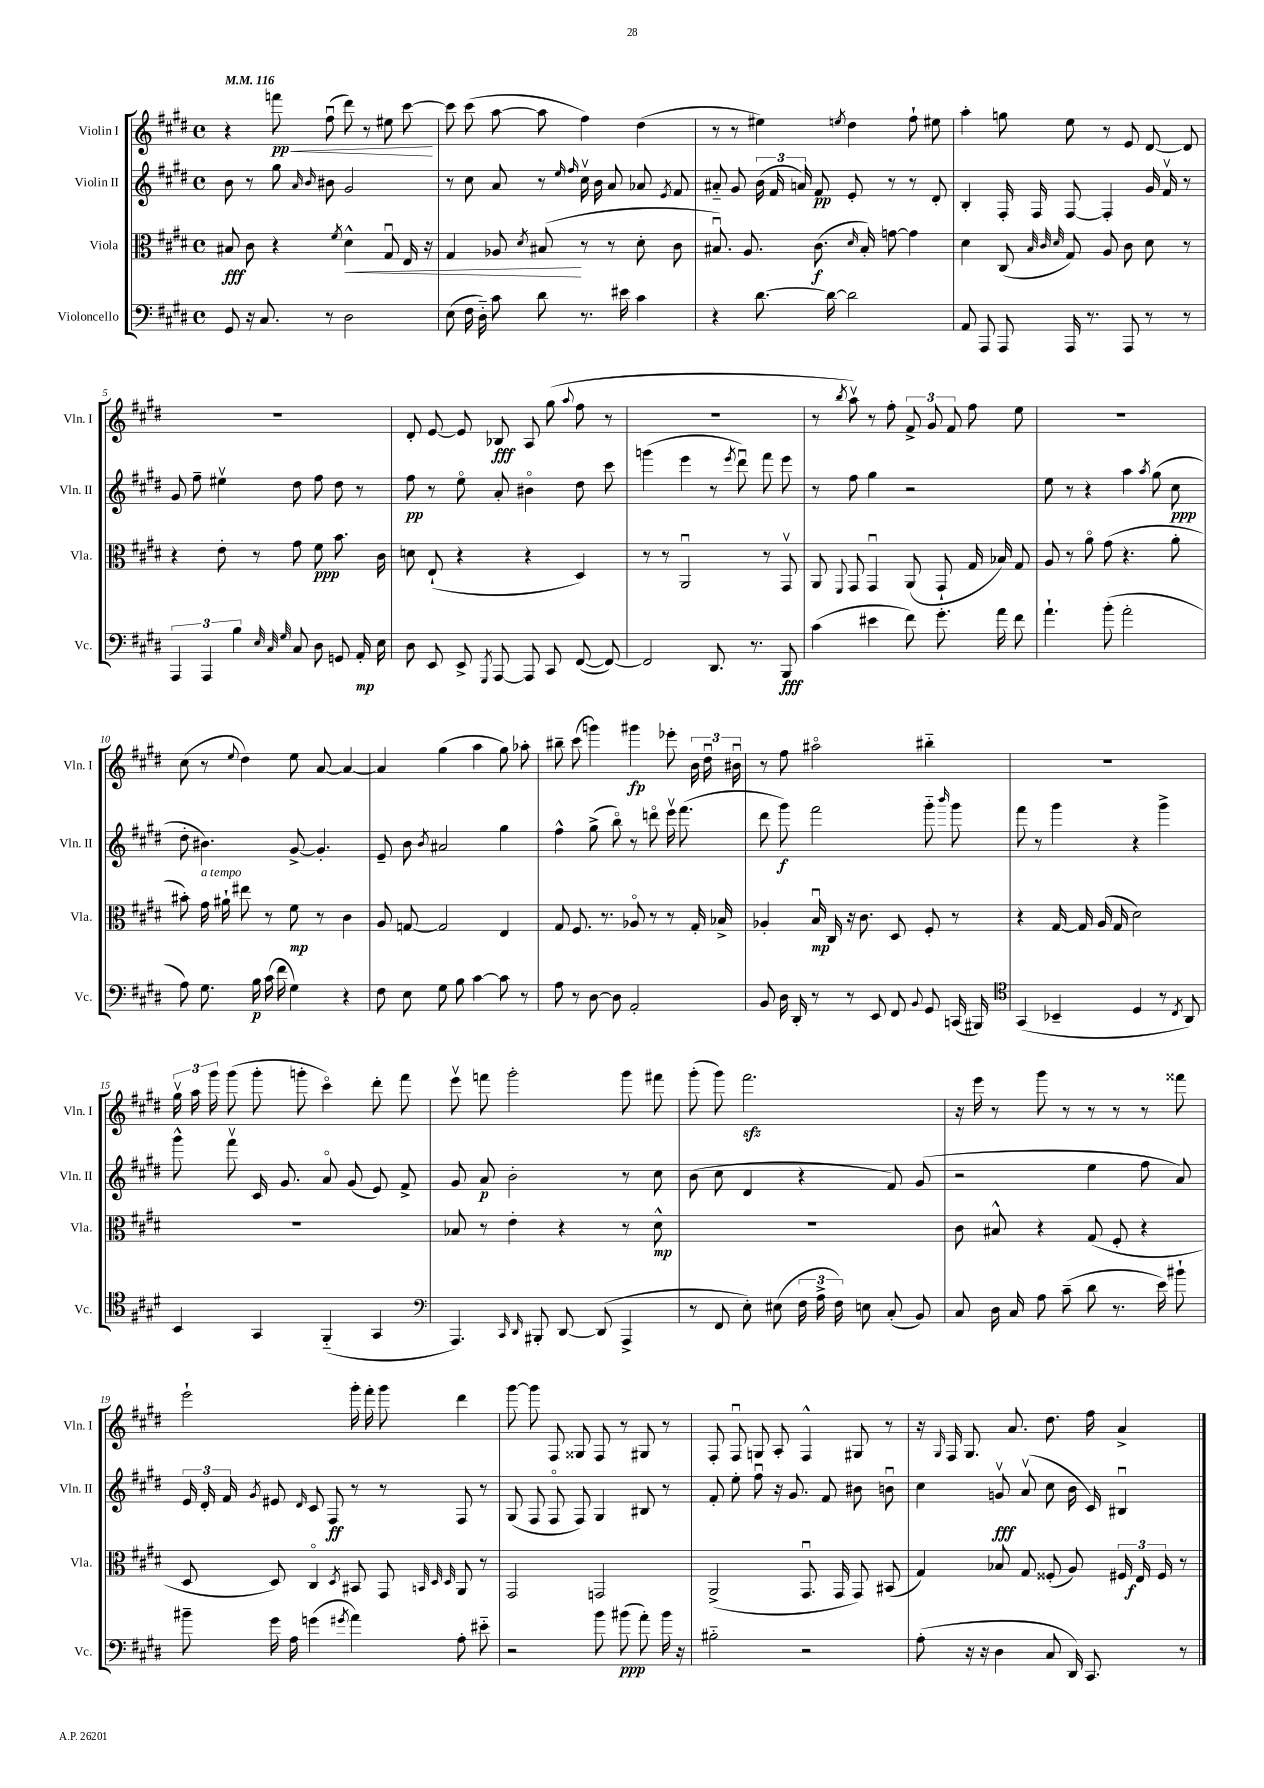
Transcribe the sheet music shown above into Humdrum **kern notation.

**kern	**kern	**kern	**kern
*staff4	*staff3	*staff2	*staff1
*clefF4	*clefC3	*clefG2	*clefG2
*k[f#c#g#d#]	*k[f#c#g#d#]	*k[f#c#g#d#]	*k[f#c#g#d#]
*M4/4	*M4/4	*M4/4	*M4/4
*met(c)	*met(c)	*met(c)	*met(c)
*MM116	*MM116	*MM116	*MM116
8GG#/	8B#/	8b\	4r
16r	8c#\	8r	.
8.C#/	.	.	.
.	4r	8gg#\	8fff\
.	.	16qqa/	.
.	.	16qqb/	.
8r	.	8b#\	(8ff#u\
.	8qf#/	.	.
2D#\	4d#^^\	2g#/	8ddd#\)
.	.	.	8r
.	8G#u/	.	8ee#\
.	16E/	.	[8ccc#\
.	16r	.	.
=	=	=	=
(8E\	4G#/	8r	8ccc#\]
16F#\	.	8cc#\	(8ccc#\
16D#'~\)	.	.	.
8c#\	8A-/	8a/	[8aa\
.	8qd#/	.	.
8d#\	(8B#/	8r	8aa\]
.	.	16qqee/	.
.	.	16qqff#/	.
8.r	8r	16cc#v\	4ff#\)
.	.	16b\	.
.	8r	8a/	.
16e#\	.	.	.
4c#\	8d#'\	8a-/	(4dd#\
.	.	8qe/	.
.	8c#\	8f#/	.
=	=	=	=
4r	8.B#u/)	8a#'~/	8r
.	.	8g#/	8r
.	8.A/	.	.
[8.d#\	.	(24b\	4ee#\)
.	.	24f#/	.
.	.	24a/)	.
.	(8.c#\	8f#/	.
16d#\_	.	.	.
.	.	.	8qee/
2d#\]	.	8e'/	4dd#\
.	16qqd#/	.	.
.	16B#'/)	.	.
.	[8g\	8r	.
.	4g\]	8r	8ff#`\
.	.	8d#'/	8ee#\
=	=	=	=
8AA/	4d#\	4B'/	4aa'\
8AAA/	.	.	.
8AAA/	(8C#/	16F#'/	8gg\
.	.	16F#/	.
.	32qqB/	.	.
.	32qqc#/	.	.
.	32qqd#/	.	.
16AAA/	8G#/)	[8F#/	8ee\
8.r	.	.	.
.	8A/	4F#'/]	8r
8AAA/	8c#\	.	8e/
8r	8d#\	16g#/	[8d#/
.	.	16f#v/	.
8r	8r	8r	8d#/]
=	=	=	=
6AAA/	4r	8g#/	1r
.	.	8ff#~\	.
6AAA/	.	.	.
.	8e'\	4ee#v\	.
6B\	.	.	.
.	8r	.	.
32qqE/	.	.	.
32qqC#/	.	.	.
32qqG#/	.	.	.
8C#/	8g#\	8dd#\	.
8D#\	8f#\	8ff#\	.
8GG/	8.b\	8dd#\	.
16AA'/	.	8r	.
16E\	16c#\	.	.
=	=	=	=
8D#\	8d\	8ff#\	8d#'/
8EE/	(8E`/	8r	[8e/
8EE^/	4r	8eeo\	8e/]
8qGGG#/	.	.	.
[8AAA/	.	8a'/	8B-/
8AAA/]	4r	4b#o\	8A/
8CC#/	.	.	(8gg#\
.	.	.	8qqaa/
([8FF#/	4D#/)	8dd#\	8ff#\
8FF#/_)	.	8ccc#\	8r
=	=	=	=
2FF#/]	8r	(4ggg\	1r
.	8r	.	.
.	2AAu/	4eee\	.
8.DD#/	.	8r	.
.	.	8qeee/	.
.	.	8ddd#u\)	.
8.r	.	.	.
.	8r	8fff#\	.
8BBB/	8GG#v/	8eee\	.
=	=	=	=
(4c#\	8AA/	8r	8r
.	8qqFF#/	.	8qbb/
.	8GG#/	8ff#\	8aav\)
4e#\	4GG#u/	4gg#\	8r
.	.	.	8ff#'\
8f#\)	(8AA/	2r	12f#^/
.	.	.	12g#/
8.g#'\	8GG#`/	.	.
.	.	.	12f#/
.	16G#/	.	8ff#\
16a\	16B-/)	.	.
8f#\	8G#/	.	8ee\
=	=	=	=
4.a`\	8A/	8ee\	1r
.	8r	8r	.
.	8ao\	4r	.
(8b'\	(8g#\	.	.
2a'\	4.r	4aa\	.
.	.	8qaa/	.
.	.	(8gg#\	.
.	8a'\	8cc#\	.
=	=	=	=
8A\)	8b#'\)	8dd#'\	(8cc#\
8.G#\	16g#\	4.b#\)	8r
.	16a#`\	.	.
.	.	.	8qqee/
.	8ee#\	.	4dd#\)
16B\	.	.	.
(16c#\	8r	.	.
16f#\	.	.	.
4G#\)	8f#\	[8g#^/	8ee\
.	8r	4.g#'/]	[8a/
4r	4c#\	.	4a/_
=	=	=	=
8F#\	8A/	8e~/	4a/]
8E\	[8G/	8b\	.
.	.	8qb/	.
8G#\	2G/]	2a#/	(4gg#\
8B\	.	.	.
[4c#\	.	.	4aa\
8c#\]	4E/	4gg#\	8gg#\)
8r	.	.	8aa-'\
=	=	=	=
8A\	8G#/	4ff#^^\	8bb#~\
8r	8.F#/	.	(8ccc#\
[8D#\	.	(8gg#^\	4ggg\)
.	8.r	.	.
8D#\]	.	8bbo\)	.
2AA'/	8A-o/	8r	4ggg#\
.	8r	8dddo\	.
.	8r	16eeev\	8eee-'\
.	.	(8.fff#\	.
.	16G#'/	.	24b\
.	.	.	24dd#u\
.	16B-^/	.	.
.	.	.	24b#u\
=	=	=	=
8BB/	4A-'/	8ddd#\	8r
16D#\	.	8ggg#\)	8ff#\
16DD#'/	.	.	.
8r	16Bu/	2fff#\	2aa#o\
.	16C#/	.	.
8r	16r	.	.
.	8.c#\	.	.
8EE/	.	.	.
8FF#/	8D#/	.	.
8qqBB/	.	.	.
8GG#/	8F#'/	8ggg#'~\	4bb#'~\
.	.	16qqbbb/	.
(16CC/	8r	8ggg#\	.
16BBB#/)	.	.	.
=	=	=	=
*clefC4	*	*	*
(4GG#/	4r	8fff#\	1r
.	.	8r	.
4BB-~/	[16G#/	4ggg#\	.
.	16G#/]	.	.
.	(16A/	.	.
.	16G#/	.	.
4D#/	2d#\)	4r	.
8r	.	4ggg#^\	.
8qC#/	.	.	.
8AA/)	.	.	.
=	=	=	=
4BB/	1r	8ggg#^^\	24gg#v\
.	.	.	24aa\
.	.	.	24ggg#\
.	.	8fff#v\	(8ggg#\
4GG#/	.	16c#/	8ggg#'\
.	.	8.g#/	.
.	.	.	8ggg'\
(4FF#'~/	.	8ao/	4ccc#o\)
.	.	(8g#/	.
4GG#/	.	8e/)	8ddd#'\
.	.	8f#^/	8fff#\
=	=	=	=
*clefF4	*	*	*
4.AAA/)	8B-/	8g#/	8eeev\
.	8r	8a/	8fff\
.	4e'\	2b'\	2ggg#'\
16qqCC#/	.	.	.
16qqDD#/	.	.	.
8BBB#'/	.	.	.
[8DD#/	4r	.	.
(8DD#/]	.	.	.
4AAA^/	8r	8r	8ggg#\
.	8d#^^\	8cc#\	8fff#\
=	=	=	=
8r	1r	(8b\	(8ggg#'\
8FF#/	.	8cc#\	8ggg#\)
8E'\)	.	4d#/	2.fff#\
(8E#\	.	.	.
24F#\	.	4r	.
24A^\	.	.	.
24F#\)	.	.	.
8E\	.	.	.
(8C#'/	.	8f#/)	.
8BB/)	.	(8g#/	.
=	=	=	=
8C#/	8c#\	2r	16r
.	.	.	16eee\
16D#\	8B#^^/	.	8r
16C#/	.	.	.
8A\	4r	.	8ggg#\
(8c#~\	.	.	8r
8d#\	(8G#/	4ee\	8r
8.r	8F#'/	.	8r
.	4r	8ff#\	8r
16e\)	.	.	.
8b#`\	.	8a/)	8fff##\
=	=	=	=
8b#~\	8D#/	24e/	2eee`\
.	.	24d#'/	.
.	.	24f#/	.
.	.	8qg#/	.
16g#\	8D#/)	8e#/	.
16A\	.	.	.
.	.	16qqd#/	.
(4g\	4C#o/	8c#/	.
.	.	8F#/	.
8qg#/	8qD#/	.	.
4a\)	8BB#/	8r	16ggg#'\
.	.	.	16fff#'\
.	8GG#/	8r	8ggg#\
.	32qqBB/	.	.
.	32qqD#/	.	.
.	32qqD#/	.	.
8A'\	8AA/	8F#/	4ddd#\
8e#'~\	8r	8r	.
=	=	=	=
2r	2GG#/	(8G#/	[8ggg#\
.	.	8F#/	8ggg#\]
.	.	8F#o/	8F#/
.	.	8F#/)	8G##/
8b\	2GG/	4G#/	8F#/
(8b#\	.	.	8r
8a'\)	.	8B#/	8G#/
16b#\	.	8r	8r
16r	.	.	.
=	=	=	=
2B#'~\	(2AA^/	8f#'/	8F#'/
.	.	8ee'\	8F#u/
.	.	8ff#u\	8G/
.	.	16r	8A'/
.	.	8.g#/	.
2r	8.GG#u/	.	4F#^^/
.	.	8f#/	.
.	16GG#/	.	.
.	8GG#/)	8b#\	8G#/
.	(8BB#/	8bu\	8r
=	=	=	=
(8A'\	4G#/)	4cc#\	16r
.	.	.	16qqG#/
.	.	.	16F#/
16r	.	.	8.G#/
16r	.	.	.
4D#\	8B-/	8gv/	.
.	.	.	8.a/
.	8G#/	(8av/	.
8C#/	(8F##'/	8cc#\	8.dd#\
16DD#/)	8A/)	16b\	.
8.CC#/	.	16c#/)	16ff#\
.	24F#/	4B#u/	4a^/
.	24E/	.	.
.	24F#/	.	.
8r	8r	.	.
==	==	==	==
*-	*-	*-	*-
